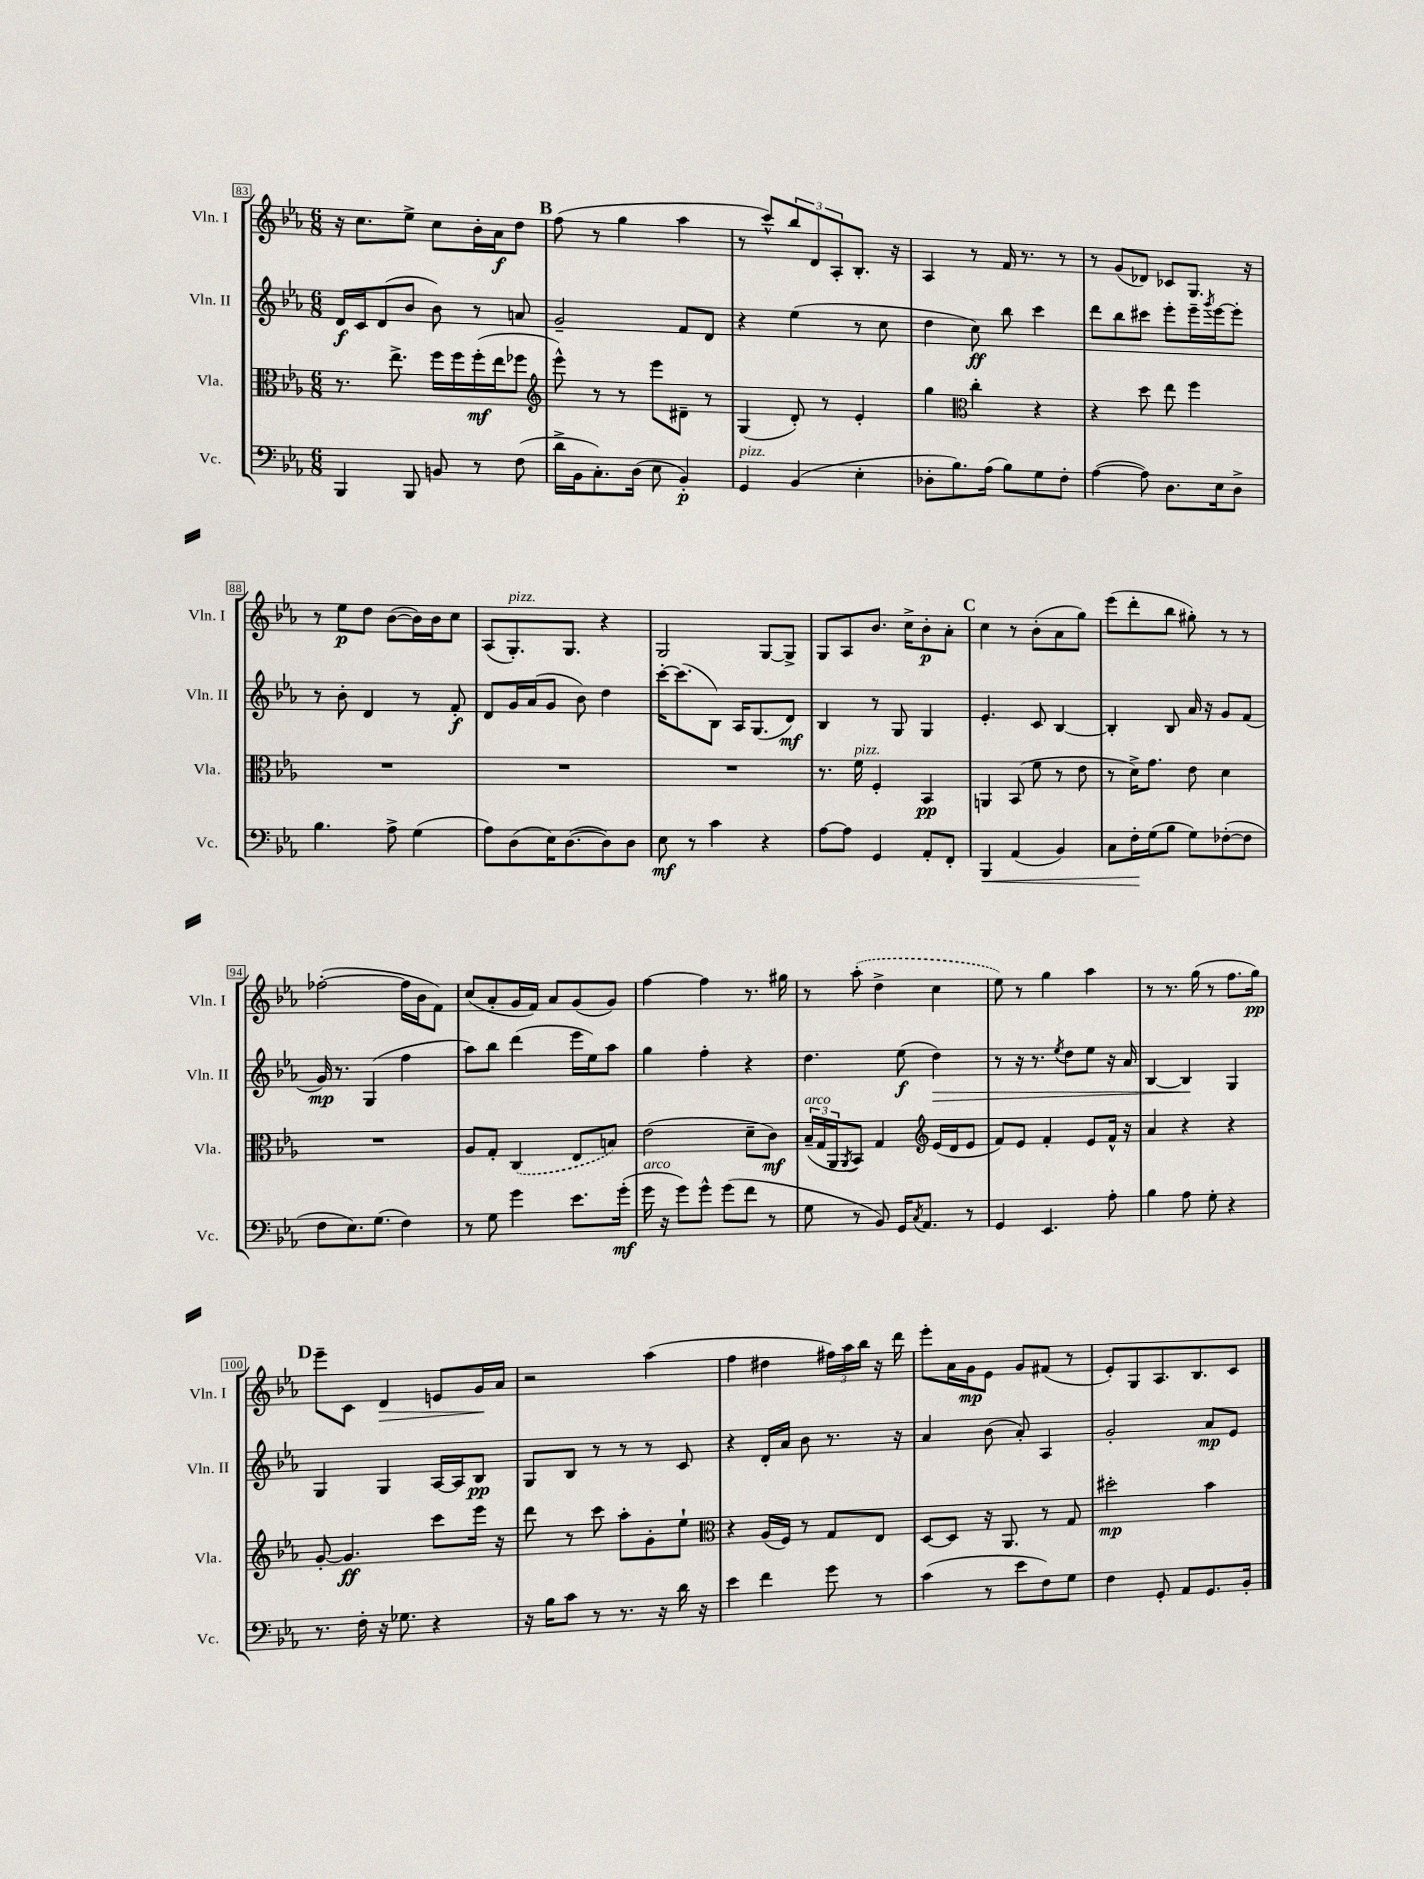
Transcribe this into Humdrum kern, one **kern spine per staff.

**kern	**kern	**kern	**kern
*staff4	*staff3	*staff2	*staff1
*clefF4	*clefC3	*clefG2	*clefG2
*k[b-e-a-]	*k[b-e-a-]	*k[b-e-a-]	*k[b-e-a-]
*M6/8	*M6/8	*M6/8	*M6/8
4BBB-/	8.r	16d/LL	16r
.	.	16c/J	8.cc\L
.	.	(8d/	.
.	8.ee-^\	.	.
8BBB-/	.	8b-/J	8ee-^\J
8BB/	16ff\LL	8b-\)	8cc\L
.	16ff\	.	.
8r	(16ff'\	8r	16b-'\L
.	16ee-\J	.	16a-\J
(8F\	8ff-\J	8a/	8dd\J
=	=	=	=
*	*clefG2	*	*
16d^\LL	8eee-^^\)	2g~/	(8ff\
16BB-\J	.	.	.
8.C'\)	8r	.	8r
.	8r	.	4gg\
(16D\Jk	.	.	.
8E-\	8eee-\L	.	.
4BB-'/)	8d#~\J	8f/L	4aa-\
.	8r	8d/J	.
=	=	=	=
4GG/	(4G/	4r	8r
.	.	.	8ccc^^/L)
(4BB-/	8d'/)	(4ee-\	12bb-/
.	.	.	12d/
.	8r	.	.
.	.	.	12A-'/
4E-'\	4e-'/	8r	8.B-'/J
.	.	8cc\	.
.	.	.	16r
=	=	=	=
8D-'\L	4gg\	4dd\	4A-/
8.B-\)	.	.	.
*	*clefC3	*	*
.	4cc'\	8cc\)	8r
(16A-\Jk	.	.	.
8B-\L)	.	8bb-\	16f/
.	.	.	8.r
8G\	4r	4ccc\	.
8F'\J	.	.	8r
=	=	=	=
([4A-\	4r	8ddd\L	8r
.	.	8bb-\	(8g/L
8A-\])	8dd\	8ccc#\J	8d-/J)
8.D\L	8ee-\	8eee-'\L	8c-/L
.	4ff\	16eee-~\L	8.G/J
.	.	8qggg/	.
16E-\k	.	[16eee-\J	.
8D^\J	.	8eee-'\]J	.
.	.	.	16r
=	=	=	=
4.B-\	2.r	8r	8r
.	.	8b-'\	8ee-\L
.	.	4d/	8dd\J
8A-^\	.	.	([8b-\L
(4G\	.	8r	16b-\]L)
.	.	.	16b-\J
.	.	8f'/	8cc\J
=	=	=	=
8A-\L)	2.r	8d/L	(8A-/L
(8D\	.	16g/L	8.G'/)
.	.	(16a-/J	.
16E-\K)	.	8g/J	.
([8.D\	.	.	8.G/J
.	.	8b-\)	.
8D\])	.	4dd\	4r
8D\J	.	.	.
=	=	=	=
8E-\	2.r	[16ccc'\LK	2G/
.	.	(8.ccc\]	.
8r	.	.	.
4c\	.	8B-\J)	.
.	.	16A-/LK	.
.	.	(8.G/	.
4r	.	.	[8G/L
.	.	8d/J)	8G^/]J
=	=	=	=
[8A-\L	8.r	4B-/	8G/L
8A-\]J	.	.	8A-/
.	16f\	.	.
4GG/	4F'/	8r	8.b-/J
.	.	8G/	.
.	.	.	16cc^\LK
8AA-'/L	4BB-/	4G/	8b-'\
8FF'/J	.	.	8a-'\J
=	=	=	=
4BBB-/	4AA/	4.e-'/	4cc\
(4AA-/	(8BB-/	.	8r
.	8f\	8c/	(8b-'\L
4BB-/)	8r	[4B-/	8a-\
.	8e-\	.	8gg\J)
=	=	=	=
8C\L	8r	4B-'/]	(8eee-\L
16F'\L	16d^\LK)	.	8ddd'\
(16G\J	8.g\J	.	.
8B-\J	.	8B-/	8bb-\J
8G\L)	8e-\	16a-/	8gg#'\)
.	.	16r	.
([8F-'\	4d\	8g/L	8r
8F-\]J	.	(8f/J	8r
=	=	=	=
8F\L	2.r	16g/)	([2ff-'\
.	.	8.r	.
8.E-\)	.	.	.
.	.	(4G/	.
(8.G\J	.	.	.
4F\)	.	4ff\	16ff-\]LL
.	.	.	16b-\J
.	.	.	8f\J)
=	=	=	=
8r	8A-/L	8aa-\L)	(8cc/L
8G\	8G'/J	8bb-\J	8a-'/
4g\	(4C/	(4ddd\	16g/L
.	.	.	16f/JJ)
.	.	.	8a-/L
8.e-\L	8E-/L	16eee-\LL	(8g/
.	.	16ee-\J)	.
.	8B/J)	8aa-\J	8g/J)
(16g'\Jk	.	.	.
=	=	=	=
16g\	(2e-\	4gg\	[4ff\
16r	.	.	.
8g\L)	.	.	.
8g^^\J	.	4ff'\	4ff\]
(8g\L	.	.	.
8f\J	8d~\L	4r	8.r
8r	8c\J)	.	.
.	.	.	16gg#\
=	=	=	=
8G\	(24B-~/LL	4.dd\	8r
.	24G/	.	.
.	24AA-/J	.	.
.	8qAA-/	.	.
8r	8BB-/J)	.	(8aa-'\
8BB-/)	4G/	.	4dd^\
16GG/LK	.	(8ee-\	.
8qC/	.	.	.
8.AA-/J	.	.	.
*	*clefG2	*	*
.	(16e-/LL	4dd\)	4cc\
.	16d/J	.	.
8r	8e-/J	.	.
=	=	=	=
4GG/	8f/L)	8r	8ee-\)
.	8e-/J	16r	8r
.	.	8.r	.
4.EE-/	4f'/	.	4gg\
.	.	8qee-/	.
.	.	8dd\L	.
.	8e-/L	8ee-\J	4aa-\
8A-'\	16f^^/Jk	16r	.
.	16r	16a-/	.
=	=	=	=
4B-\	4a-/	[4B-/	8r
.	.	.	8.r
8A-\	4r	4B-/]	.
.	.	.	(16gg\
8G'\	.	.	8r
4r	4r	4G/	8.ff\L
.	.	.	16gg\Jk)
=	=	=	=
8.r	[8g'/	4G/	8eee-~\L
.	4.g/]	.	8c\J
16F'\	.	.	.
16r	.	4G/	4d/
8.G-\	.	.	.
4r	8ccc\L	[16A-/LL	8e/L
.	.	16A-/]J	.
.	16eee-\Jk	8B-/J	16g/L
.	16r	.	16a-/JJ
=	=	=	=
16r	8ddd\	8G/L	2r
16B-\LK	.	.	.
8c\J	8r	8B-/J	.
8r	8ccc\	8r	.
8.r	8aa-'\L	8r	.
.	8g'\	8r	(4aa-\
16r	.	.	.
16d\	8ee-`\J	8c/	.
16r	.	.	.
=	=	=	=
*	*clefC3	*	*
4e-\	4r	4r	4ff\
4f\	(16A-/LL	16d'/LL	4dd#\
.	16F/JJ)	16a-/JJ	.
.	8r	8b-\	.
8g\	8G/L	8.r	24ff#\LL)
.	.	.	24aa-\
.	.	.	24bb-\JJ
8r	8E-/J	.	16r
.	.	16r	16ddd\
=	=	=	=
(4c\	[8D/L	4a-/	8eee-'\L
.	8D/]J	.	16a-\L
.	.	.	16g\J
8r	16r	(8b-\	8e-\J
.	8.AA-/	.	.
8e-\L	.	8a-'/)	8g/L
8F\)	8r	4A-/	(8f#/J
8G\J	8G/	.	8r
=	=	=	=
4F\	2dd#'\	2g'/	8e-'/L)
.	.	.	8G/
8GG'/	.	.	8.A-/
8AA-/L	.	.	.
.	.	.	8.B-/
8.GG/	4b-\	8a-/L	.
.	.	8e-/J	8c/J
16BB-'/Jk	.	.	.
==	==	==	==
*-	*-	*-	*-
